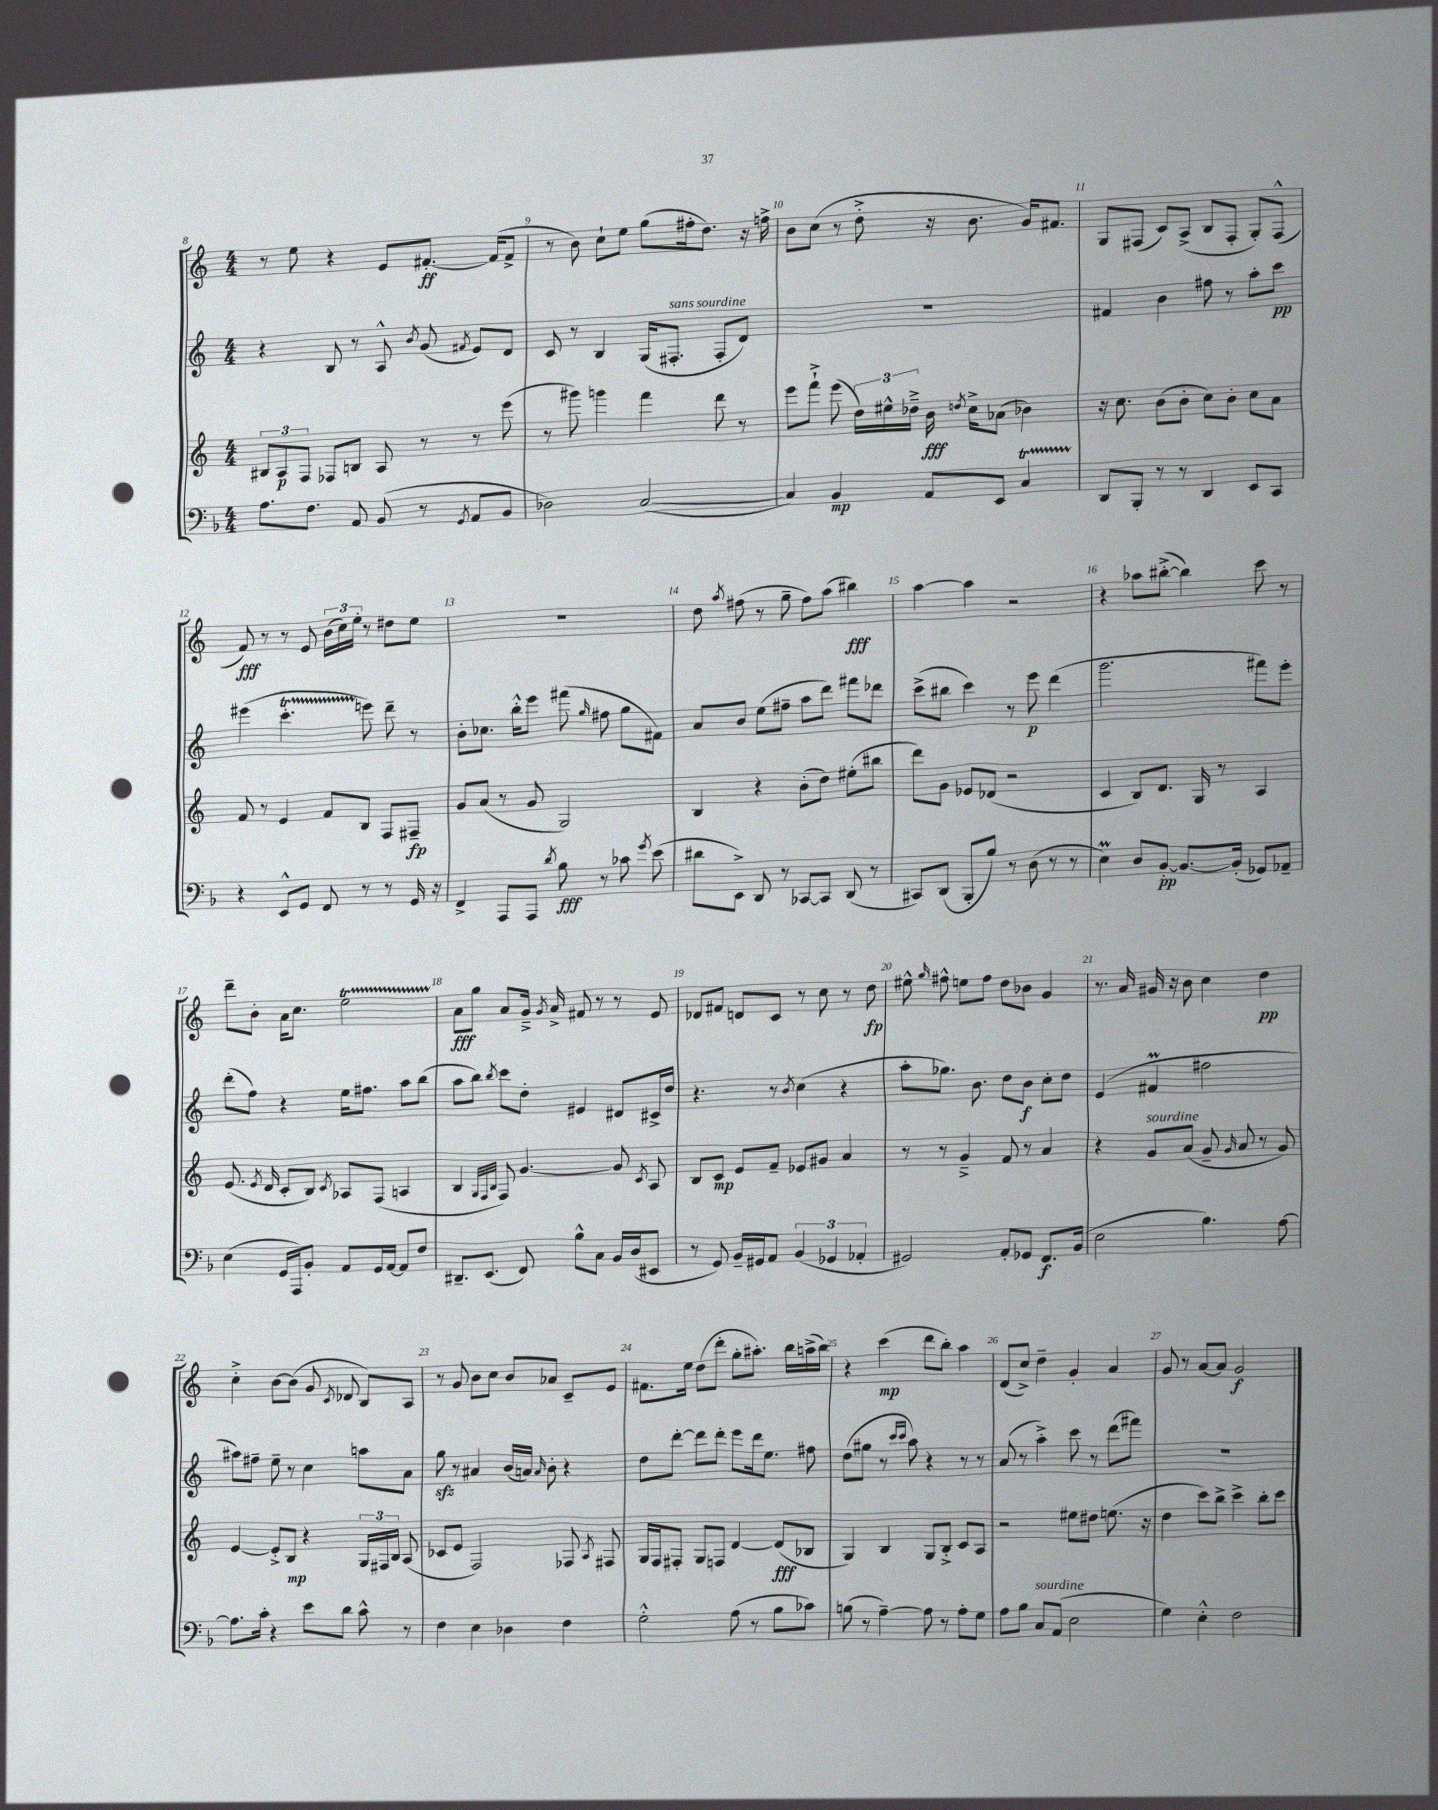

**kern	**kern	**kern	**kern
*staff4	*staff3	*staff2	*staff1
*clefF4	*clefG2	*clefG2	*clefG2
*k[b-]	*k[]	*k[]	*k[]
*M4/4	*M4/4	*M4/4	*M4/4
8.A	12B#	4r	8r
.	12A	.	.
.	.	.	8ee
.	12F	.	.
8.F	.	.	.
.	8F-	8B	4r
8AA	8B	8r	.
(8BB-	8A	8A^^	8e
.	.	8qb	.
8r	8r	(8g	[8.f#'
8qGG	.	8qf#	.
8AA	8r	8e)	.
.	.	.	(16f#]
8BB-	(8eee	8d	8f#^
=	=	=	=
2D-)	8r	8c	8r
.	8ggg#)	8r	8b)
.	4ggg	4B	8cc`
.	.	.	8ee
([2C	4fff	(16G	(8gg
.	.	8.F#'	.
.	.	.	16ff#'
.	.	.	8.dd)
.	8ddd	8F#'	.
.	8r	8d)	16r
.	.	.	16ff^
=	=	=	=
4C])	8eee	1r	8b
.	8fff`^	.	(8cc
4BB-	(8eee	.	8r
.	24dd)	.	8dd'^
.	24ee#^^	.	.
.	24dd-~^	.	.
8AA	16b	.	16r
.	8qdd	.	.
.	16cc^	.	8.b
8EE	(8a-	.	.
4C	4b-)	.	16g)
.	.	.	8.f#
=	=	=	=
8DD	16r	4f#	8G
.	8.cc	.	.
8BBB-'	.	.	(8F#
8r	(8b	4b	8c)
8r	8b'	.	(8A^
4DD	8cc)	8ff#	8B
.	8b'	8r	8F#'
8EE	8cc	8aa'	8G')
8CC	8a	8ccc	(8F#^^
=	=	=	=
4r	8f	(4eee#	8f)
.	8r	.	8r
8EE^^	4e	4.ccc'	8r
8GG	.	.	8e
8FF	8f	.	(24b
.	.	.	24cc)
.	.	.	24ee'
8r	8B	8eee)	8r
8r	8F	8ddd~	8dd#
16GG	8F#~	8r	8ee
16r	.	.	.
=	=	=	=
4FF^	8g	8b'	1r
.	(8a	8.cc-	.
8AAA	8r	.	.
.	.	16bb'^^	.
8AAA	8g	8eee	.
8qd	.	.	.
8B-	2G)	(8fff#	.
.	.	16qqgg	.
8r	.	8ff#	.
8c-	.	8gg	.
8qg	.	.	.
(8e	.	8f#)	.
=	=	=	=
8d#	4B	8a	8dd
.	.	.	8qaa
8EE^)	.	8b	(8ff#
8DD	4r	(8ee	8r
8r	.	8ff#~	8gg~
[8CC-	(8b'	8aa	8ff#)
8CC-]	8dd)	8ddd)	(8aa
(8DD	(8ee#'	8fff#	4bb#)
8r	8bb#	8ddd-	.
=	=	=	=
8CC#)	8ddd)	(8ccc^	[4aa
(8DD	8g	8bb#	.
8BBB-'	8e-	4ccc)	4aa]
8B-)	(8d-	.	.
8r	2r	8r	2r
(8D	.	8eee	.
8r	.	(4ddd	.
8r	.	.	.
=	=	=	=
4E)	4c	2.ggg	4r
8D	8B)	.	8aa-
[8BB-'	8.d	.	([8bb#'^
8.BB-_	.	.	4bb#])
.	16G	.	.
.	8r	.	.
(16BB-']	.	.	.
8GG-)	4A	8fff#)	8ccc
8AA-~	.	8eee'	8r
=	=	=	=
(4E	(8.e	(8ddd'	8ddd~
.	.	8ff)	8b'
.	8qe	.	.
.	16d	.	.
16GG	8c'	4r	16a
16AAA)	.	.	8.cc
8BB-'	8B)	.	.
.	8qc	.	.
8AA	8A-	16ee	2ee
.	.	8.ff#	.
16GG	(8F	.	.
[16AA	.	.	.
8AA]	4A	8aa	.
8F	.	(8bb	.
=	=	=	=
8.DD#~	4B	8aa	8a
.	.	8bb)	8gg
(8.EE	.	.	.
.	32qqG	.	.
.	32qqF	.	.
.	32qqB	8qbb	.
.	8F)	8ccc	8a
8FF)	[4.g	8dd'	16g~^
.	.	.	8qg
.	.	.	16a^
8B-^^	.	4e#	8f#
8C	.	.	8r
16BB-	8g]	8d#	8r
(16D	.	.	.
.	8qc	.	.
8EE#	8A	16c#^	8e
.	.	16dd	.
=	=	=	=
8r	8B	4.r	8d-
8GG)	8c	.	8f#
16BB-~	8e	.	8d
16GG#	.	.	.
8AA	8f~	8r	8c
.	.	8qb	.
(6BB-	8e-	(4cc	8r
.	8g#	.	8cc
6GG-	.	.	.
.	4a	4r	8r
6AA-'	.	.	.
.	.	.	8dd
=	=	=	=
2GG#)	8r	8aa'	8ee#^^
.	.	.	16qqgg
.	8r	8.gg-)	8ff#^^
.	4g~^	.	8ee
.	.	8.b	.
.	.	.	8ff#
8AA'	8f	8dd	8dd
8GG-	8r	8b	8b-
8.FF	4a	8cc'	4g
.	.	8dd	.
(16BB-	.	.	.
=	=	=	=
2E	4r	(4e	8.r
.	.	.	16a
.	8g	4f#	16g#
.	.	.	16r
.	(8a	.	8b
4.B-)	8g~	2ff#	4cc
.	16qqg	.	.
.	8a	.	.
.	8r	.	4dd
[8A	8g)	.	.
=	=	=	=
8.A]	[4e	8aa#)	4cc'^
.	.	8ff#~	.
16c'	.	.	.
4r	8e'^]	8ee~	[8b
.	8B	8r	(8b]
8e	4r	4cc	8g
.	.	.	8qc
8d	.	.	8d-
8c^^	24G	8aa	8B)
.	24F#	.	.
.	24B	.	.
8r	(8A	8a	8A
=	=	=	=
4F	8c-	8gg	8r
.	8e	8r	8g
4E	2F)	4a#	8b
.	.	.	8cc
4D-	.	(16b	8b
.	.	16a)	.
.	.	16qqa	.
.	.	8b'	8a-
4F	8F-	4r	8c~
.	8qA	.	.
.	8F#	.	8e
=	=	=	=
2G'^^	16G	8dd	8.f#
.	16F	.	.
.	8F#'	[8ddd'	.
.	.	.	16ee
.	8G	8ddd]	(8dd
.	8F	8ddd'	8ddd'
(8A	[4d	8eee	8gg'
8r	.	16ddd	8.aa#')
.	.	8.ee	.
8B-	(8d]	.	.
.	.	.	16bb
8c-)	8B-	8ff#	(16aa^
.	.	.	16bb)
=	=	=	=
(8B	4G)	(8dd	4r
8r	.	8gg#	.
[4A~)	4B	8r	(4ccc
.	.	16qqccc	.
.	.	16qqccc	.
.	.	8aa)	.
8A]	8G	4r	8ddd
8r	8B'^	.	8bb')
8A'	8c	8r	4aa
8G	8A	8r	.
=	=	=	=
8A	2r	(8a	(8d
8B-	.	8r	8cc^)
8C	.	4aa'^)	4dd~
(8AA	.	.	.
2E	8ee#	8ccc	4g'
.	8dd#	8r	.
.	(8.ee	(8ddd	4a
.	.	8fff#)	.
.	16r	.	.
=	=	=	=
4G)	4dd	1r	8g
.	.	.	8r
4E'^^	8ccc)	.	[8a
.	8bb^	.	8a]
2F	4ccc^	.	2g
.	8bb'	.	.
.	8ccc	.	.
==	==	==	==
*-	*-	*-	*-
